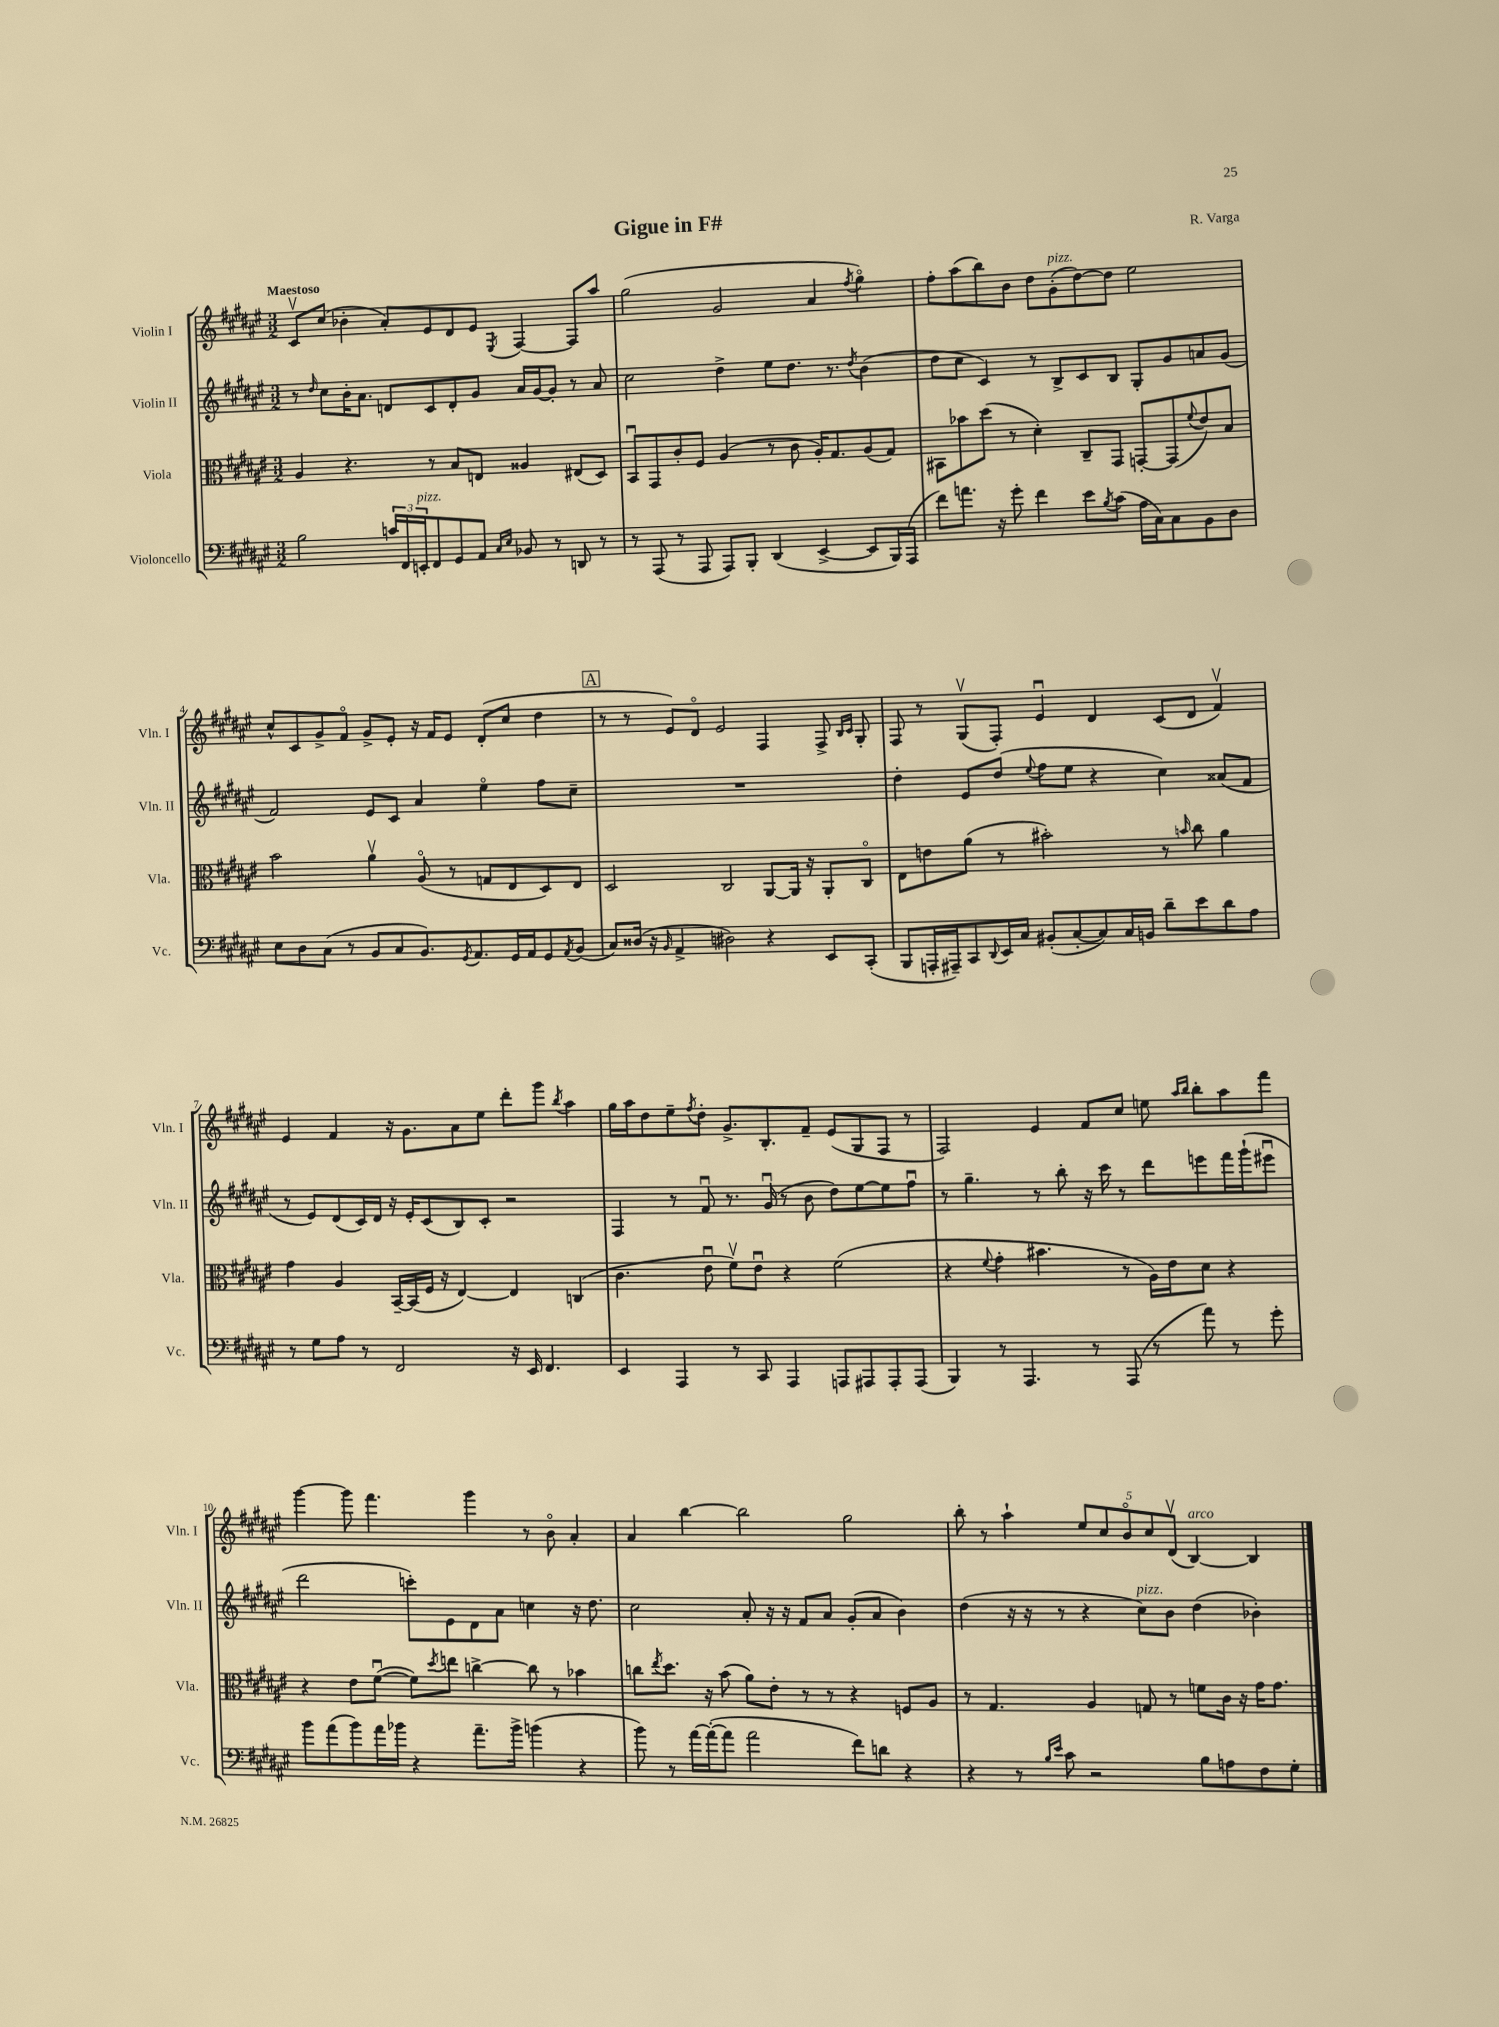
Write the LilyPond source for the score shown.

\header { title = "Gigue in F#" composer = "R. Varga" }
<<
\new StaffGroup <<
\new Staff = "s0" \with { instrumentName = "Violin I" shortInstrumentName = "Vln. I" } {
    \clef treble \key fis \major \numericTimeSignature \time 3/2 \tempo "Maestoso"
    cis'8\upbow cis''8( bes'4-. ais'8-.) eis'8 dis'8 eis'8 \acciaccatura { eis8 } fis4~ fis8 ais''8 |
    gis''2( gis'2 ais'4 \acciaccatura { fis''8 } gis''4\flageolet) |
    fis''8-. ais''8( b''8) b'8 dis''8 gis'8-.^\markup { \italic "pizz." }( dis''8~) dis''8 eis''2 |
    cis''8-^ cis'8 gis'8-> fis'8\flageolet gis'8-> eis'8-. r16 fis'16 eis'8 dis'8-.( cis''8 dis''4 |
    \mark \markup { \box "A" } r8 r8 eis'8) dis'8\flageolet eis'2 fis4 fis8-> \grace { b16 cis'16 } gis8-. |
    fis8 r8 gis8\upbow( fis8-.) eis'4\downbow dis'4 cis'8( dis'8 fis'4\upbow) |
    eis'4 fis'4 r16 gis'8. ais'8 eis''8 dis'''8-. gis'''8 \acciaccatura { b''8 } ais''4 |
    gis''16 ais''16 dis''8 eis''8-- \acciaccatura { fis''8 } dis''8-. gis'8.-> b8.-. fis'8-- eis'8( gis8 fis8 r8 |
    fis2) eis'4 fis'8 cis''8 e''8 \grace { ais''16 b''16 } b''8-. ais''8 fis'''8 |
    gis'''4~ gis'''8 fis'''4. gis'''4 r8 b'8\flageolet ais'4-. |
    ais'4 b''4~ b''2 gis''2 |
    b''8-. r8 ais''4-! \tuplet 5/4 { eis''8 cis''8 b'8\flageolet cis''8 dis'8\upbow( } b4~^\markup { \italic "arco" }) b4 \bar "|." |
}
\new Staff = "s1" \with { instrumentName = "Violin II" shortInstrumentName = "Vln. II" } {
    \clef treble \key fis \major \numericTimeSignature \time 3/2
    r8 \grace { dis''16 } cis''8 b'16-. ais'8. d'8 cis'8 d'8-. gis'8 ais'16 gis'16~ gis'8-. r8 ais'8 |
    cis''2 dis''4-> eis''8 dis''8. r8. \acciaccatura { dis''8 } b'4( |
    dis''8 cis''8 cis'4) r8 b8-> cis'8 b8 gis8-. gis'8 a'8 gis'8( |
    fis'2) eis'8 cis'8 ais'4 eis''4\flageolet fis''8 cis''8-- |
    \mark \markup { \box "A" } R1. |
    dis''4-. eis'8 dis''8( \appoggiatura { eis''8 } fis''8 eis''8 r4 cis''4) aisis'8( fis'8 |
    r8 eis'8) dis'8( cis'16) dis'16 r16 eis'16-. cis'8( b8) cis'8-. r2 |
    fis4 r8 fis'8\downbow r8. gis'16\downbow( r8 b'8 dis''8) eis''8~ eis''8 fis''8\downbow |
    r8 gis''4.-- r8 b''8-. r16 cis'''16 r8 dis'''8 e'''8 fis'''16 gis'''16-!( eis'''8\downbow |
    dis'''2 c'''8-.) eis'8 dis'8 ais'8 c''4 r16 dis''8. |
    cis''2 ais'8-. r16 r16 fis'8 ais'8 gis'8-.( ais'8 b'4) |
    dis''4( r16 r16 r8 r4 cis''8^\markup { \italic "pizz." }) b'8 dis''4( bes'4-.) \bar "|." |
}
\new Staff = "s2" \with { instrumentName = "Viola" shortInstrumentName = "Vla." } {
    \clef alto \key fis \major \numericTimeSignature \time 3/2
    ais4 r4. r8 b8 e8 aisis4 eis8( dis8) |
    b,8\downbow gis,8 cis'8-. fis8 ais4( r8 cis'8 ais16-.) gis8. ais8( gis8) |
    bis,8 bes'8 dis''8( r8 dis'4-.) cis8-- gis,8 g,8~-. g,8( \appoggiatura { fis'8 } eis'8) b8 |
    b'2 ais'4\upbow ais8\flageolet( r8 g8 eis8 dis8) eis8 |
    \mark \markup { \box "A" } dis2 cis2 ais,8~ ais,16 r16 ais,8-. cis8\flageolet |
    eis8 e'8 ais'8( r8 bis'2-.) r8 \grace { b'16 } cis''8 ais'4 |
    gis'4 ais4 b,16~-- b,16( fis16 r16 eis4~) eis4 c4( |
    cis'4. eis'8\downbow fis'8\upbow) eis'8\downbow r4 fis'2( |
    r4 \appoggiatura { fis'8 } gis'4-. bis'4. r8 ais16) eis'16 dis'8 r4 |
    r4 eis'8 fis'8~\downbow( fis'8) \acciaccatura { dis''8 } e''8 c''4~-> c''8 r8 bes'4 |
    c''8 \acciaccatura { eis''8 } dis''8. r16 b'8( ais'8) eis'8-. r8 r8 r4 f8 ais8 |
    r8 gis4. ais4 g8 r8 f'8 cis'16 r16 gis'16 gis'8. \bar "|." |
}
\new Staff = "s3" \with { instrumentName = "Violoncello" shortInstrumentName = "Vc." } {
    \clef bass \key fis \major \numericTimeSignature \time 3/2
    b2 \tuplet 3/2 { c'16 fis,16 e,16-.^\markup { \italic "pizz." } } fis,8 gis,8 ais,8 \grace { cis16 eis16 } bes,8 r8 d,8 r8 |
    r8 ais,,8( r8 ais,,8 ais,,8) b,,8-. dis,4( eis,4~-> eis,8 b,,16) ais,,16( |
    fis'8) a'8. r16 gis'8-. fis'4 eis'8 \acciaccatura { b8 } cis'8( ais16 cis16) cis8 b,8 dis8 |
    eis8 dis8 cis8( r8 b,8 cis8 b,8.) \acciaccatura { gis,8 } ais,8. gis,16 ais,16 gis,8 \acciaccatura { ais,8 } b,8( |
    \mark \markup { \box "A" } cis8) disis16( r16 \grace { b,16 } ais,4-> dis2) r4 eis,8 cis,8-.( |
    b,,8 a,,16-. ais,,16--) cis,8 \appoggiatura { dis,8 } eis,16 cis16 bis,8-.( cis8~-. cis8) cis16 b,16 dis'8-- eis'8 dis'8 ais8 |
    r8 gis8 ais8 r8 fis,2 r16 eis,16 fis,4. |
    eis,4 ais,,4 r8 cis,8 ais,,4 a,,8 ais,,8 ais,,8-. ais,,8( |
    b,,4) r8 ais,,4. r8 ais,,8( r8 ais'8) r8 gis'8-. |
    b'8 ais'8( b'8) ais'16 bes'16 r4 ais'8.-- bes'16-> b'4( r4 |
    b'8) r8 ais'16~ ais'16~-.( ais'8 ais'2 fis'8) d'8 r4 |
    r4 r8 \grace { b16 eis'16 } cis'8 r2 b8 a8 fis8 gis8-. \bar "|." |
}
>>
>>
